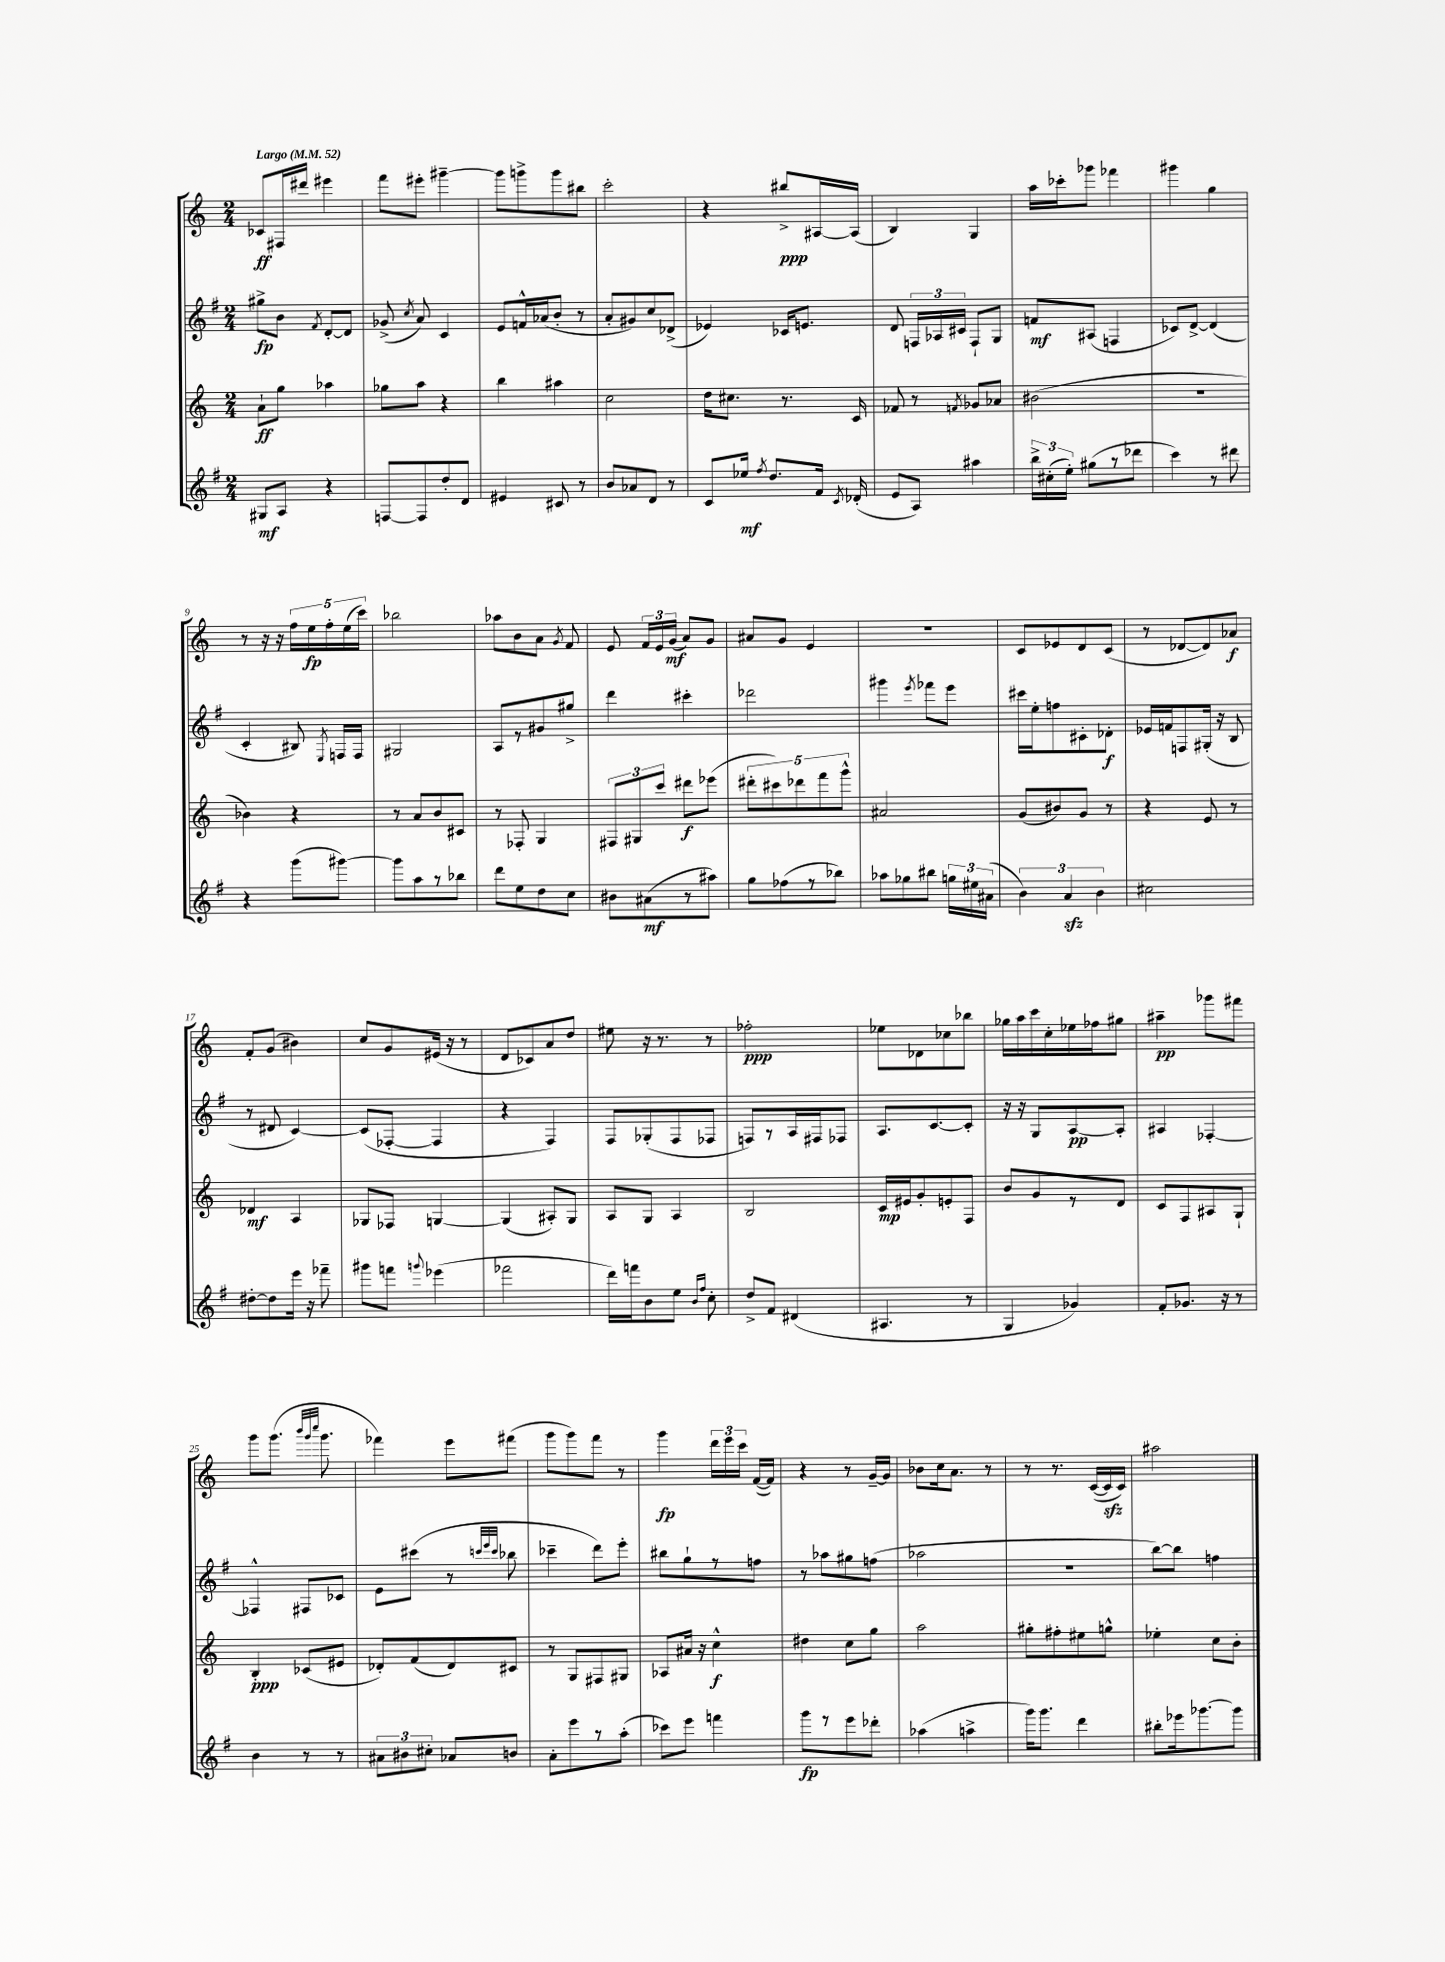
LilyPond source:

<<
\new StaffGroup <<
\new Staff = "s0" {
    \clef treble \key c \major \numericTimeSignature \time 2/4 \tempo "Largo" 4 = 52
    \autoBeamOff ces'8[\ff fis16 dis'''16] eis'''4 |
    f'''8[ eis'''8]-. gis'''4~-- |
    gis'''8[ g'''8-> g'''8 bis''8] |
    c'''2-. |
    r4 bis''8[->\ppp ais16~ ais16]( |
    b4) g4 |
    a''16[ ces'''16-. ges'''8] fes'''4 |
    gis'''4 g''4 |
    r8 r16 r16 \tuplet 5/4 { f''16[ e''16\fp f''16-. e''16( c'''16]) } |
    bes''2 |
    aes''8[ b'8 a'8] \acciaccatura { g'8 } f'8 |
    e'8 \tuplet 3/2 { f'16[ e'16 g'16]\mf( } a'8[) g'8] |
    ais'8[ g'8] e'4 |
    R2 |
    c'8[ ees'8 d'8 c'8]( |
    r8 des'8[~ des'8) aes'8]\f |
    f'8[-. g'8]( bis'4) |
    c''8[ g'8 eis'16]( r16 r8 |
    d'8[ ces'8) a'8 d''8] |
    eis''8 r16 r8. r8 |
    fes''2-.\ppp |
    ees''8[ des'8 ces''8 bes''8] |
    ges''16[ a''16 c'''16 c''16-. ees''16 fes''16 gis''8] |
    ais''4--\pp ges'''8[ fis'''8] |
    g'''8[ g'''8.]( \grace { b'''32[ g'''32 c''''32] } g'''8. |
    fes'''4) e'''8[ fis'''8]( |
    g'''8[ g'''8) f'''8] r8 |
    g'''4\fp \tuplet 3/2 { d'''16[ e'''16 c'''16] } f'16[~( f'16]) |
    r4 r8 g'16[~-- g'16] |
    bes'8[ c''16 a'8.] r8 |
    r8 r8. c'16[~( c'16\sfz c'16]) |
    ais''2 \bar "|." |
}
\new Staff = "s1" {
    \clef treble \key g \major \numericTimeSignature \time 2/4
    \autoBeamOff gis''8[->\fp b'8] \acciaccatura { fis'8 } d'8[~-. d'8] |
    ges'8->( \acciaccatura { c''8 } a'8) c'4 |
    e'8[ f'16-^ aes'16( b'8]-. r8 |
    a'8[-. gis'8) c''8 des'8]->( |
    ees'4) ces'16[ e'8.] |
    d'8 \tuplet 3/2 { f16[ aes16 cis'16] } f8[-! g8] |
    f'8[\mf ais8]( f4 |
    ces'8[) d'8]~-> d'4( |
    c'4-. bis8) \acciaccatura { e8 } f16[ f16] |
    gis2 |
    a8[ r8 gis'8 gis''8]-> |
    d'''4 cis'''4-. |
    des'''2 |
    gis'''4 \acciaccatura { e'''8 } fes'''8[ e'''8] |
    cis'''16[ e''16-. f''8 cis'8-. des'8]-.\f |
    ees'16[ f'16 f8 gis16]-.( r16 b8 |
    r8 dis'8 c'4~) |
    c'8[( fes8]~-. fes4 |
    r4 fis4) |
    fis8[ ges8-.( fis8 fes8] |
    f8[) r8 a16 fis16 fes8] |
    a8.[ c'8.~ c'8]-. |
    r16 r16 g8[ a8~\pp a8]-. |
    ais4 fes4~-. |
    fes4-^ fis8[ ces'8] |
    e'8[ cis'''8]( r8 \grace { c'''32[ e'''32 c'''32] } bes''8 |
    ces'''4-- d'''8[) e'''8]-. |
    bis''8[ g''8-! r8 f''8] |
    r8 aes''8[ gis''8 f''8]( |
    aes''2 |
    R2 |
    b''8[~) b''8] f''4 \bar "|." |
}
\new Staff = "s2" {
    \clef treble \key c \major \numericTimeSignature \time 2/4
    \autoBeamOff a'8[-!\ff g''8] aes''4 |
    ges''8[ a''8] r4 |
    b''4 ais''4 |
    c''2 |
    d''16[ cis''8.] r8. c'16 |
    fes'8 r8 \acciaccatura { f'8 } ges'8[ aes'8] |
    bis'2( |
    r2 |
    bes'4) r4 |
    r8 a'8[ b'8 cis'8] |
    r8 fes8-. g4 |
    \tuplet 3/2 { fis8[ gis8 c'''8] } dis'''8[\f ees'''8]( |
    \tuplet 5/4 { dis'''8[-. cis'''8) des'''8 f'''8 g'''8]-^ } |
    ais'2 |
    g'8[( bis'8) g'8] r8 |
    r4 e'8 r8 |
    des'4\mf a4 |
    ges8[ fes8] g4~ |
    g4( ais8[-.) g8] |
    a8[ g8] a4 |
    b2 |
    c'16[\mp eis'16 g'8-. e'8-. f8] |
    b'8[ g'8 r8 d'8] |
    c'8[ f8 ais8 g8]-! |
    b4-.\ppp ces'8[( eis'8] |
    des'8[-.) f'8( des'8) cis'8] |
    r8 g8[ fis8 gis8] |
    aes8[ ais'16] r16 c''4-^\f |
    dis''4 c''8[ g''8] |
    a''2 |
    gis''8[-. fis''8-. eis''8 g''8]-^ |
    ees''4-. c''8[ b'8]-. \bar "|." |
}
\new Staff = "s3" {
    \clef treble \key g \major \numericTimeSignature \time 2/4
    \autoBeamOff gis8[\mf a8] r4 |
    f8[~ f8 d''8-. d'8] |
    eis'4 cis'8 r8 |
    b'8[ aes'8 d'8] r8 |
    c'8[ ees''16]\mf \acciaccatura { fis''8 } d''8.[ fis'16] \acciaccatura { c'8 } des'16-.( |
    e'8[ a8]) ais''4 |
    \tuplet 3/2 { b''16[-> cis''16-.( e''16]-.) } gis''8[( r8 des'''8] |
    c'''4) r8 dis'''8 |
    r4 g'''8[( gis'''8]~) |
    gis'''8[ a''8 r8 bes''8] |
    d'''8[ e''8 d''8 c''8] |
    bis'8[ ais'8\mf( r8 ais''8]) |
    g''8[ fes''8( r8 bes''8]) |
    aes''8[ ges''8 bis''8] \tuplet 3/2 { g''16[ eis''16 ais'16]( } |
    \tuplet 3/2 { b'4) a'4\sfz b'4 } |
    cis''2 |
    dis''8[~-. dis''8 e'''16] r16 fes'''8-- |
    gis'''8[ f'''8] \appoggiatura { g'''8 } ees'''4( |
    fes'''2 |
    d'''16[) f'''16 b'8 e''8] \grace { b'16[ fis''16] } c''8-. |
    d''8[-> fis'8] dis'4( |
    ais4. r8 |
    g4 ges'4) |
    fis'8[-. ges'8.] r16 r8 |
    b'4 r8 r8 |
    \tuplet 3/2 { ais'8[ bis'8 cis''8]-. } aes'8[ b'8] |
    a'8[-. e'''8 r8 a''8]-.( |
    ces'''8[) e'''8] f'''4 |
    g'''8[\fp r8 e'''8 des'''8]-. |
    aes''4( a''4-> |
    g'''16[) g'''8.] d'''4 |
    bis''8[-. ees'''16 ges'''8.~ ges'''8] \bar "|." |
}
>>
>>
